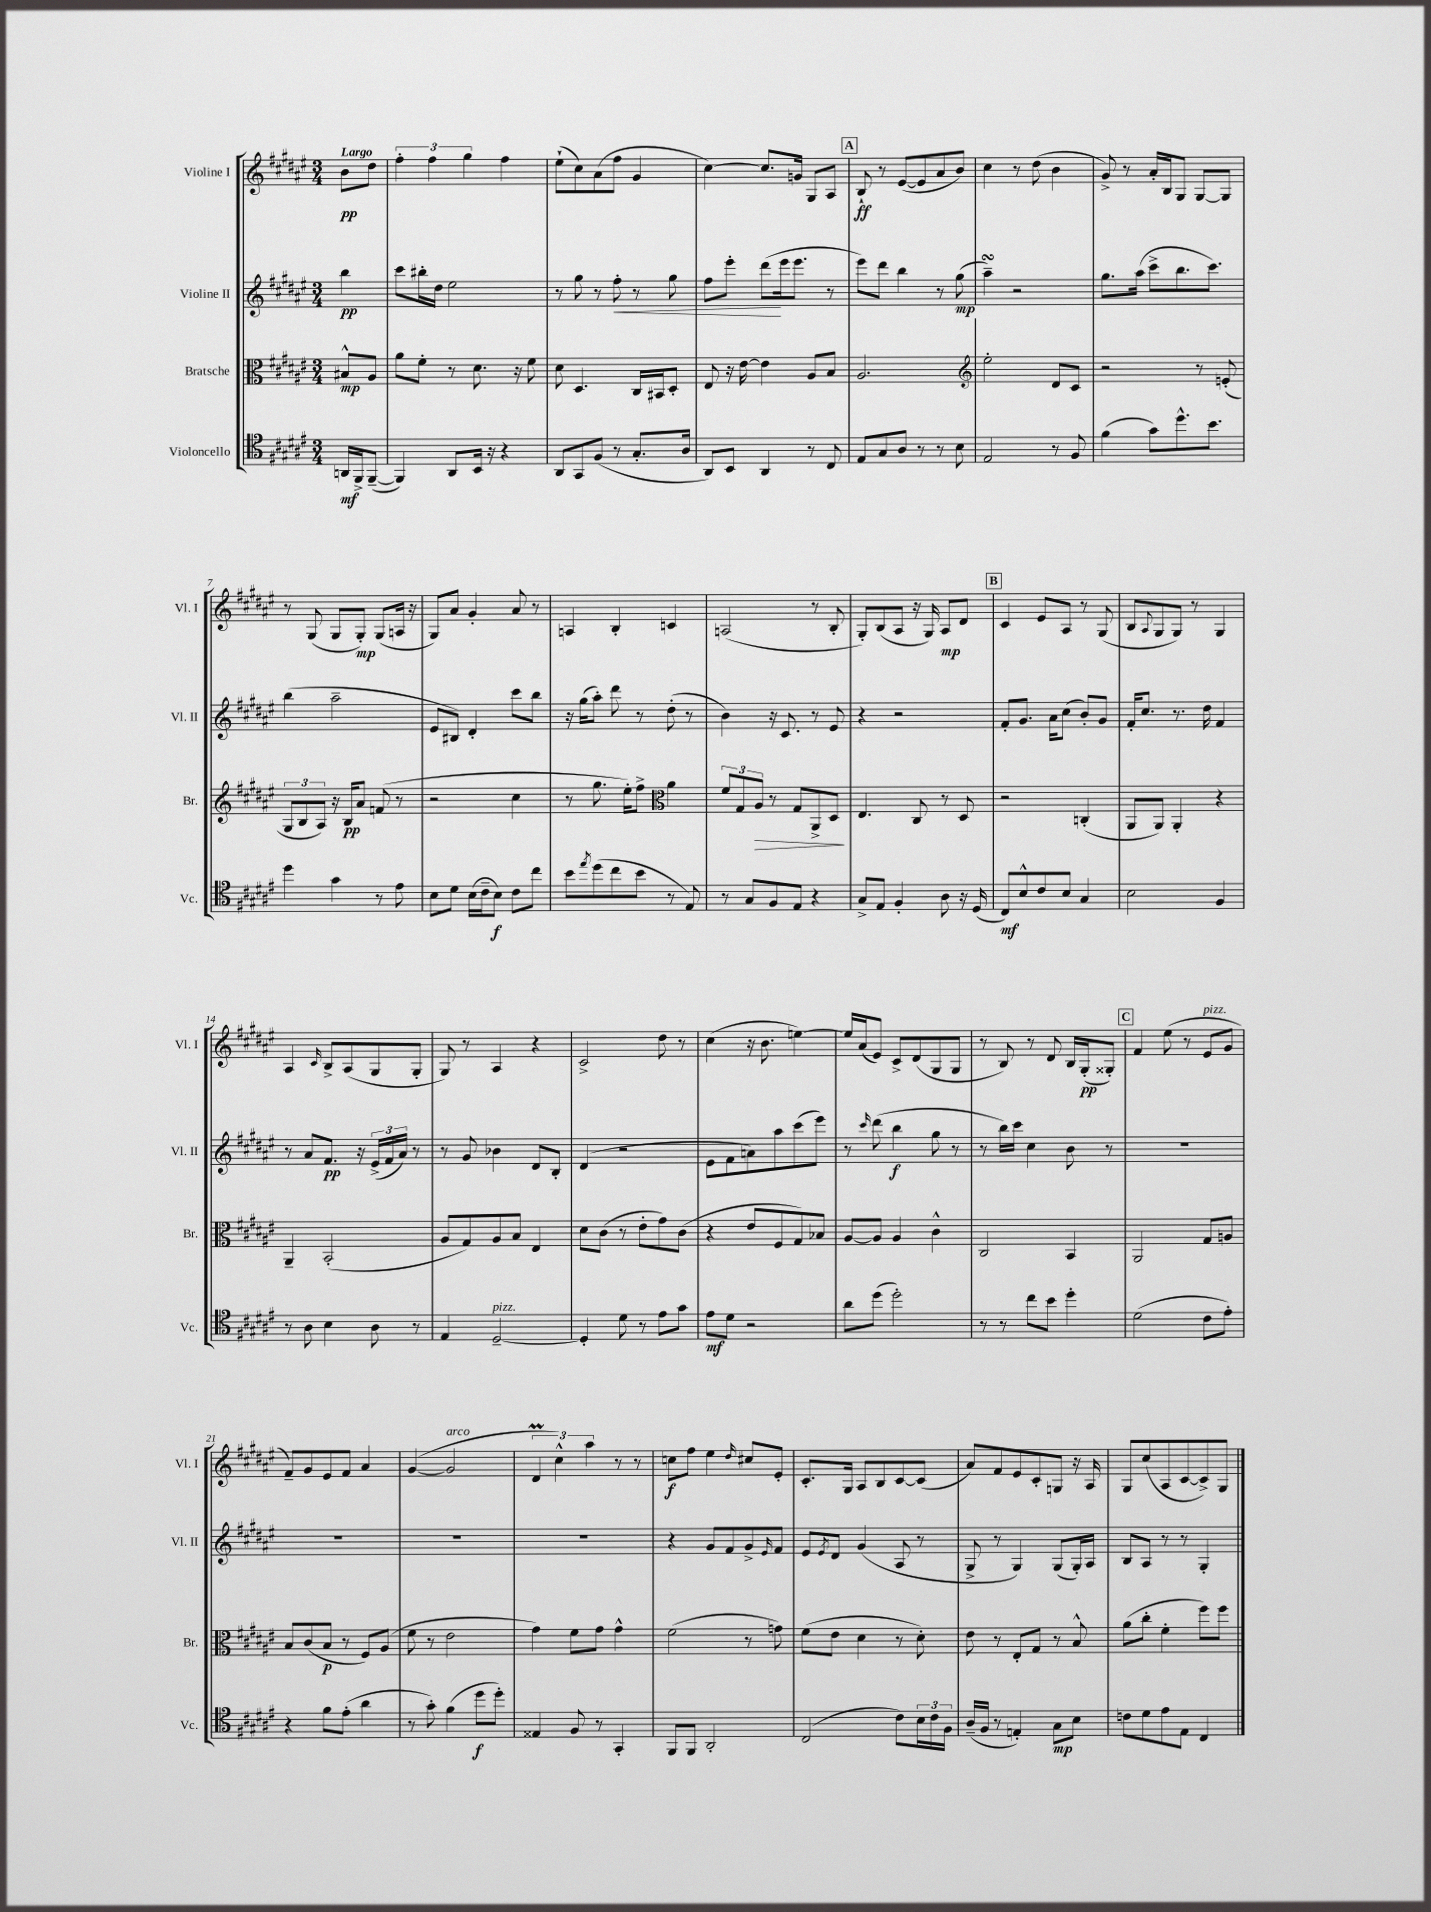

**kern	**dynam	**kern	**dynam	**kern	**dynam	**kern	**dynam
*part4	*part4	*part3	*part3	*part2	*part2	*part1	*part1
*staff4	*staff4	*staff3	*staff3	*staff2	*staff2	*staff1	*staff1
*I"Violoncello	*	*I"Bratsche	*	*I"Violine II	*	*I"Violine I	*
*I'Vc.	*	*I'Br.	*	*I'Vl. II	*	*I'Vl. I	*
*clefC4	*	*clefC3	*	*clefG2	*	*clefG2	*
*k[f#c#g#d#a#e#]	*	*k[f#c#g#d#a#e#]	*	*k[f#c#g#d#a#e#]	*	*k[f#c#g#d#a#e#]	*
*M3/4	*	*M3/4	*	*M3/4	*	*M3/4	*
=	=	=	=	=	=	=	=
!	!	!	!	!	!	!LO:TX:a:B:t=Largo	!
16AAn/LL	mf	8B#X^^/L	mp	4bb\	pp	8b\L	pp
16FF#^/J	.	.	.	.	.	.	.
([8FF#~/J	.	8A#/J	.	.	.	8dd#\J	.
=1	=1	=1	=1	=1	=1	=1	=1
4FF#/])	.	8a#\L	.	8ccc#\L	.	6ff#'\	.
.	.	8f#'\J	.	16bb#X'\L	.	.	.
.	.	.	.	.	.	6ff#\	.
.	.	.	.	16dd#\JJ	.	.	.
8AA#/L	.	8r	.	2ee#\	.	.	.
.	.	.	.	.	.	6gg#\	.
16BB/Jk	.	8.d#\	.	.	.	.	.
16r	.	.	.	.	.	.	.
4r	.	.	.	.	.	4ff#\	.
.	.	16r	.	.	.	.	.
.	.	8f#\	.	.	.	.	.
=2	=2	=2	=2	=2	=2	=2	=2
8AA#/L	.	8d#\	.	8r	.	(8ee#`\L	.
8GG#/	.	4.D#/	.	8gg#\	.	8cc#\)	.
(8F#/J	.	.	.	8r	.	(8a#\	.
!	!	!	!	!	!LO:HP:b	!	!
8r	.	.	.	8ff#'\	<	8ff#\J	.
8.G#'/L	.	16C#/LL	.	8r	.	4g#/	.
.	.	16BB#X/J	.	.	.	.	.
.	.	8D#'/J	.	8gg#\	.	.	.
16A#/Jk	.	.	.	.	.	.	.
=3	=3	=3	=3	=3	=3	=3	=3
8AA#/L)	.	8E#/	.	8ff#\L	.	[4cc#\)	.
8BB/J	.	16r	.	8eee#'\J	.	.	.
.	.	[16e#\	.	.	.	.	.
4AA#/	.	4e#\]	.	(8ddd#\L	.	8.cc#/L]	.
.	.	.	.	16eee#\k	[	.	.
.	.	.	.	8.eee#\J	.	16gn/Jk	.
8r	.	8A#/L	.	.	.	8G#/L	.
8C#/	.	8B/J	.	8r	.	8A#/J	.
!!LO:REH:place=s1:t=A
=4	=4	=4	=4	=4	=4	=4	=4
8E#/L	.	2.A#/	.	8eee#\L)	.	8B`/	ff
8G#/	.	.	.	8ddd#\J	.	8r	.
8A#/J	.	.	.	4bb\	.	([8e#/L	.
8r	.	.	.	.	.	8e#/]	.
8r	.	.	.	8r	.	8a#/	.
8B\	.	.	.	(8gg#\	mp	8b/J)	.
=5	=5	=5	=5	=5	=5	=5	=5
*	*	*clefG2	*	*	*	*	*
2E#/	.	2ee#'\	.	4aa#sSsS~\)	.	4cc#\	.
.	.	.	.	2r	.	8r	.
.	.	.	.	.	.	(8dd#\	.
8r	.	8d#/L	.	.	.	4b\	.
8F#/	.	8c#/J	.	.	.	.	.
=6	=6	=6	=6	=6	=6	=6	=6
(4f#\	.	2r	.	8.gg#\L	.	8g#^/)	.
.	.	.	.	.	.	8r	.
.	.	.	.	(16aa#\Jk	.	.	.
8g#\L)	.	.	.	8ccc#^\L	.	16a#'/LL	.
.	.	.	.	.	.	16B/J	.
8.dd#^^\	.	.	.	8.bb\	.	8G#/J	.
.	.	8r	.	.	.	[8G#/L	.
8.b\J	.	.	.	8.ccc#\J)	.	.	.
.	.	(8en'/	.	.	.	8G#/J]	.
!!LO:LB:g=z
=7	=7	=7	=7	=7	=7	=7	=7
4dd#\	.	12G#/L	.	(4bb\	.	8r	.
.	.	12B/	.	.	.	.	.
.	.	.	.	.	.	(8G#/	.
.	.	12A#/J)	.	.	.	.	.
4g#\	.	16r	.	2aa#~\	.	8G#/L	.
.	.	16B/KL	pp	.	.	.	.
.	.	8a#/J	.	.	.	8G#'/J)	mp
8r	.	(8fn/	.	.	.	(8G#/L	.
8e#\	.	8r	.	.	.	16An/Jk	.
.	.	.	.	.	.	16r	.
=8	=8	=8	=8	=8	=8	=8	=8
8B\L	.	2r	.	8e#/L	.	8G#/L)	.
8d#\J	.	.	.	8B#X/J)	.	8a#/J	.
(16B\LL	.	.	.	4d#'/	.	4g#'/	.
16c#~\J	.	.	.	.	.	.	.
8B\J)	f	.	.	.	.	.	.
8c#\L	.	4cc#\	.	8ccc#\L	.	8a#/	.
8cc#\J	.	.	.	8bb\J	.	8r	.
=9	=9	=9	=9	=9	=9	=9	=9
8b\L	.	8r	.	16r	.	4An/	.
.	.	.	.	(16gg#\KL	.	.	.
8qee#/	.	.	.	.	.	.	.
(8dd#\	.	8.gg#\	.	8aa#'\J)	.	.	.
8cc#\	.	.	.	8ddd#\	.	4B'/	.
.	.	16ee#'\KL)	.	.	.	.	.
8b\J	.	8ff#^\J	.	8r	.	.	.
*	*	*clefC3	*	*	*	*	*
8r	.	4a#\	.	(8dd#'\	.	4cn/	.
8E#/)	.	.	.	8r	.	.	.
=10	=10	=10	=10	=10	=10	=10	=10
8r	.	12f#/L	.	4b\)	.	(2An/	.
.	.	12G#/	.	.	.	.	.
8G#/L	.	.	.	.	.	.	.
!	!	!	!LO:HP:b	!	!	!	!
.	.	12A#/J	>	.	.	.	.
8F#/	.	8r	.	16r	.	.	.
.	.	.	.	8.c#/	.	.	.
8E#/J	.	8G#/L	.	.	.	.	.
4r	.	8AA#^/	.	8r	.	8r	.
.	.	8D#/J	.	8e#/	.	8B'/	.
.	.	.	]	.	.	.	.
=11	=11	=11	=11	=11	=11	=11	=11
8G#^/L	.	4.E#/	.	4r	.	8G#'/L)	.
8E#/J	.	.	.	.	.	(8B/	.
4F#'/	.	.	.	2r	.	8A#/J	.
.	.	8C#/	.	.	.	16r	.
.	.	.	.	.	.	16G#/)	.
8A#\	.	8r	.	.	.	8A#/L	mp
16r	.	8D#/	.	.	.	8d#/J	.
(16D#/	.	.	.	.	.	.	.
!!LO:REH:place=s1:t=B
=12	=12	=12	=12	=12	=12	=12	=12
8C#/L)	mf	2r	.	8f#'/L	.	4c#/	.
8B^^/	.	.	.	8.g#/J	.	.	.
8c#/	.	.	.	.	.	8e#/L	.
.	.	.	.	16a#\KL	.	.	.
8B/J	.	.	.	(8cc#\J	.	8A#/J	.
4G#/	.	(4Cn'/	.	8b'/L)	.	8r	.
.	.	.	.	8g#/J	.	(8G#/	.
=13	=13	=13	=13	=13	=13	=13	=13
2B\	.	8AA#/L	.	16f#'/KL	.	8B/L	.
.	.	.	.	8.cc#/J	.	.	.
.	.	.	.	.	.	8qqA#/	.
.	.	8AA#/J)	.	.	.	8G#/	.
.	.	4AA#'/	.	8.r	.	8G#/J)	.
.	.	.	.	.	.	8r	.
.	.	.	.	16dd#\	.	.	.
4F#/	.	4r	.	4f#/	.	4G#/	.
!!LO:LB:g=z
=14	=14	=14	=14	=14	=14	=14	=14
8r	.	4AA#~/	.	8r	.	4A#/	.
8A#\	.	.	.	8a#/L	.	.	.
.	.	.	.	.	.	16qqc#/	.
4B\	.	(2BB'/	.	8.f#/J	pp	8B^/L	.
.	.	.	.	.	.	(8A#/	.
.	.	.	.	16r	.	.	.
8A#\	.	.	.	(24e#^/LL	.	8G#/	.
.	.	.	.	24f#/	.	.	.
.	.	.	.	24a#/JJ)	.	.	.
8r	.	.	.	8r	.	8G#'/J	.
=15	=15	=15	=15	=15	=15	=15	=15
4E#/	.	8A#/L	.	8r	.	8G#/)	.
.	.	8G#/)	.	8g#/	.	8r	.
!LO:TX:a:i:t=pizz.	!	!	!	!	!	!	!
[2D#~/	.	8A#/	.	4b-X\	.	4A#/	.
.	.	8B/J	.	.	.	.	.
.	.	4E#/	.	8d#/L	.	4r	.
.	.	.	.	8B'/J	.	.	.
=16	=16	=16	=16	=16	=16	=16	=16
4D#'/]	.	8d#\L	.	(4d#/	.	2c#^/	.
.	.	(8c#\J	.	.	.	.	.
8d#\	.	8r	.	2r	.	.	.
8r	.	8e#'\L	.	.	.	.	.
8e#\L	.	8g#\)	.	.	.	8dd#\	.
8g#\J	.	(8c#\J	.	.	.	8r	.
=17	=17	=17	=17	=17	=17	=17	=17
8e#\L	mf	4r	.	8e#\L	.	(4cc#\	.
8d#\J	.	.	.	8f#\	.	.	.
2r	.	8e#/L	.	8an\)	.	16r	.
.	.	.	.	.	.	8.b\	.
.	.	8F#/	.	8aa#\	.	.	.
.	.	8G#/)	.	(8ccc#\	.	[4een\)	.
.	.	8B-X/J	.	8eee#\J)	.	.	.
=18	=18	=18	=18	=18	=18	=18	=18
8a#\L	.	[8A#/L	.	8r	.	16ee/LL]	.
.	.	.	.	.	.	(16a#/J	.
.	.	.	.	16qqccc#/	.	.	.
(8dd#\J	.	8A#/J]	.	(8ddd#\	.	8e#/J)	.
2dd#'\)	.	4A#/	.	4bb\	f	8c#^/L	.
.	.	.	.	.	.	(8d#/	.
.	.	4c#^^\	.	8gg#\	.	8G#/	.
.	.	.	.	8r	.	8G#/J	.
=19	=19	=19	=19	=19	=19	=19	=19
8r	.	2C#/	.	8r	.	8r	.
8r	.	.	.	16bb\LL)	.	8B/)	.
.	.	.	.	16ccc#\JJ	.	.	.
8cc#\L	.	.	.	4cc#\	.	8r	.
8b\J	.	.	.	.	.	8d#/	.
4dd#'\	.	4BB/	.	8b\	.	16B/LL	.
.	.	.	.	.	.	(16G#'/J	pp
.	.	.	.	8r	.	8G##X'/J)	.
!!LO:REH:place=s1:t=C
=20	=20	=20	=20	=20	=20	=20	=20
(2d#\	.	2AA#/	.	2.r	.	4f#/	.
.	.	.	.	.	.	(8ee#\	.
.	.	.	.	.	.	8r	.
!	!	!	!	!	!	!LO:TX:a:i:t=pizz.	!
8c#\L	.	8G#/L	.	.	.	8e#/L	.
8e#'\J)	.	8An/J	.	.	.	8g#/J	.
!!LO:LB:g=z
=21	=21	=21	=21	=21	=21	=21	=21
4r	.	8B/L	.	2.r	.	8f#~/L)	.
.	.	(8c#/	.	.	.	8g#/	.
8f#\L	.	8B/J	p	.	.	8e#/	.
(8e#'\J	.	8r	.	.	.	8f#/J	.
4a#\	.	8F#/L)	.	.	.	4a#/	.
.	.	(8A#/J	.	.	.	.	.
=22	=22	=22	=22	=22	=22	=22	=22
8r	.	8f#\	.	2.r	.	([4g#/	.
8g#'\)	.	8r	.	.	.	.	.
!	!	!	!	!	!	!LO:TX:a:i:t=arco	!
(4f#\	.	2e#\	.	.	.	2g#/]	.
8dd#\L	f	.	.	.	.	.	.
8dd#'\J)	.	.	.	.	.	.	.
=23	=23	=23	=23	=23	=23	=23	=23
4E##X/	.	4g#\)	.	2.r	.	6d#M/	.
.	.	.	.	.	.	6cc#^^\)	.
8F#/	.	8f#\L	.	.	.	.	.
.	.	.	.	.	.	6aa#\	.
8r	.	8g#\J	.	.	.	.	.
4GG#'/	.	4g#^^\	.	.	.	8r	.
.	.	.	.	.	.	8r	.
=24	=24	=24	=24	=24	=24	=24	=24
8FF#/L	.	(2f#\	.	4r	.	8ccn\L	f
8FF#/J	.	.	.	.	.	8ff#\J	.
2AA#'/	.	.	.	8g#/L	.	4ee#\	.
.	.	.	.	8f#/	.	.	.
.	.	.	.	.	.	16qqdd#/	.
.	.	8r	.	8g#^/	.	8cc#X/L	.
.	.	.	.	16qqe#/	.	.	.
.	.	8gn\)	.	8f#/J	.	8e#'/J	.
=25	=25	=25	=25	=25	=25	=25	=25
(2C#/	.	(8f#\L	.	8e#/L	.	8.c#'/L	.
.	.	.	.	8qe#/	.	.	.
.	.	8e#\J	.	8d#/J	.	.	.
.	.	.	.	.	.	16G#/Jk	.
.	.	4d#\	.	(4g#/	.	8A#/L	.
.	.	.	.	.	.	8B/	.
8c#\L)	.	8r	.	8A#/	.	[8c#/	.
24B\L	.	8d#'\)	.	8r	.	(8c#/J]	.
24c#\	.	.	.	.	.	.	.
24F#\JJ	.	.	.	.	.	.	.
=26	=26	=26	=26	=26	=26	=26	=26
(16A#~/LL	.	8e#\	.	8G#^/	.	8a#/L)	.
16F#/JJ	.	.	.	.	.	.	.
8r	.	8r	.	8r	.	8f#/	.
4En'/)	.	8E#'/L	.	4G#/)	.	8e#/	.
.	.	8G#/J	.	.	.	8c#'/	.
8G#\L	mp	8r	.	(8G#/L	.	8Gn/J	.
8B\J	.	8B^^/	.	16G#'/L)	.	16r	.
.	.	.	.	16A#/JJ	.	16A#/	.
=27	=27	=27	=27	=27	=27	=27	=27
8cn\L	.	(8a#\L	.	8B/L	.	8G#/L	.
8d#\	.	8cc#'\J	.	8A#/J	.	(8cc#/	.
8e#\	.	4f#'\	.	8r	.	8A#/	.
8E#\J	.	.	.	8r	.	[8c#/	.
4C#/	.	8ff#\L)	.	4G#'/	.	8c#^/])	.
.	.	8ff#\J	.	.	.	8G#/J	.
==	==	==	==	==	==	==	==
*-	*-	*-	*-	*-	*-	*-	*-
